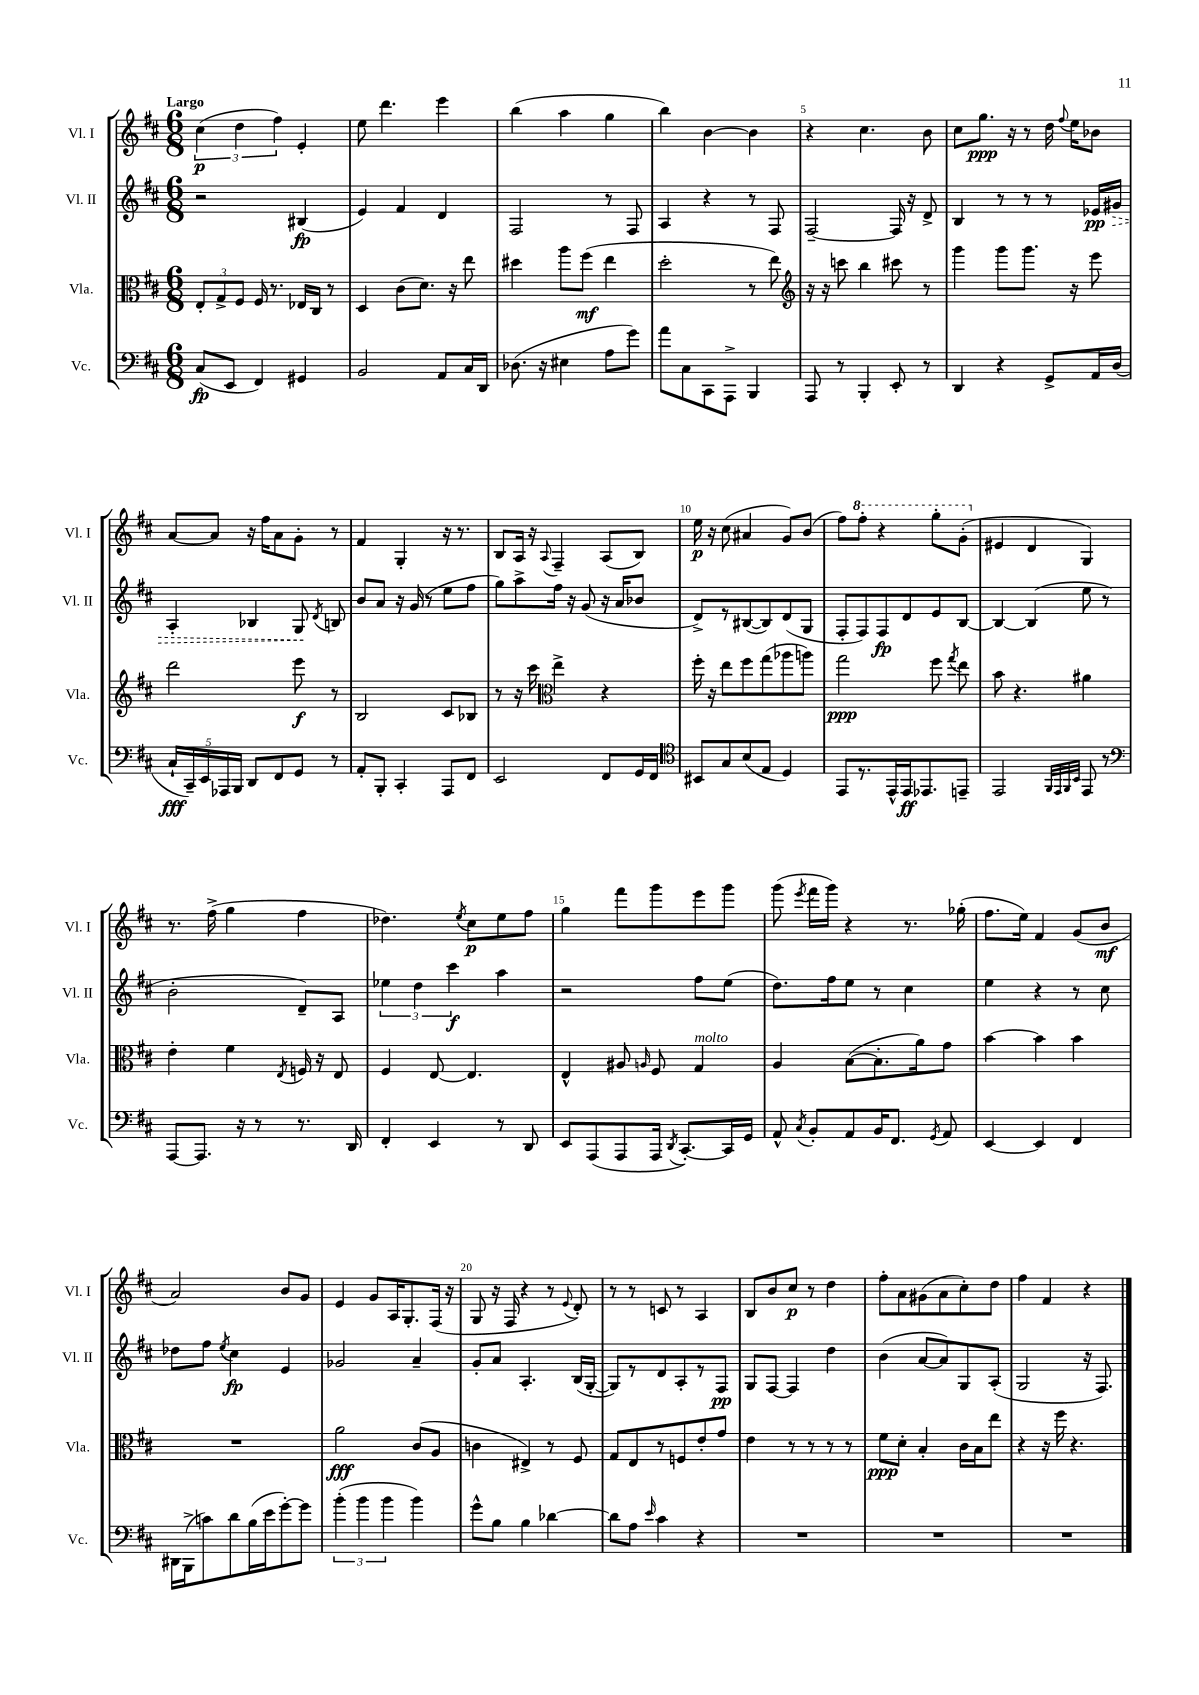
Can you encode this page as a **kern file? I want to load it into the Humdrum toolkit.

**kern	**kern	**kern	**kern
*staff4	*staff3	*staff2	*staff1
*clefF4	*clefC3	*clefG2	*clefG2
*k[f#c#]	*k[f#c#]	*k[f#c#]	*k[f#c#]
*M6/8	*M6/8	*M6/8	*M6/8
(8C#	12E'	2r	(6cc#
.	12G^	.	.
8EE	.	.	.
.	12F#	.	6dd
4FF#)	16F#	.	.
.	8.r	.	.
.	.	.	6ff#)
4GG#	16E-	(4B#	4e'
.	16C#	.	.
.	8r	.	.
=	=	=	=
2BB	4D	4e)	8ee
.	.	.	4.ddd
.	(8c#	4f#	.
.	8.d)	.	.
8AA	.	4d	4eee
.	16r	.	.
16C#	8ee	.	.
16DD	.	.	.
=	=	=	=
(8.D-	4dd#	2F#	(4bb
16r	.	.	.
4E#	8aa	.	4aa
.	(8ff#	.	.
8A	4ee	8r	4gg
8g)	.	8F#	.
=	=	=	=
8a	2dd'	4A	4bb)
8C#	.	.	.
8CC#	.	4r	[4b
8AAA^	.	.	.
4BBB	8r	8r	4b]
.	8ee)	8F#	.
=	=	=	=
*	*clefG2	*	*
8AAA	16r	[2F#~	4r
.	16r	.	.
8r	8ccc	.	.
4BBB'	4bb	.	4.cc#
8EE'	8ccc#	16F#]	.
.	.	16r	.
8r	8r	8d^	8b
=	=	=	=
4DD	4ggg	4B	8cc#
.	.	.	8.gg
4r	8ggg	8r	.
.	.	.	16r
.	8.ggg	8r	8r
8GG^	.	8r	16dd
.	.	.	8qqff#
.	16r	.	16ee
16AA	8eee	16e-	8b-
(16D	.	16g#	.
=	=	=	=
20C#`	2ddd	4A'	[8a
20CC#~)	.	.	.
20EE	.	.	.
.	.	.	8a]
20AAA-	.	.	.
20BBB	.	.	.
8DD	.	4B-	16r
.	.	.	16ff#
8FF#	.	.	8a
8GG	8eee	8G	8g'
.	.	8qd	.
8r	8r	8B	8r
=	=	=	=
8AA'	2B	8b	4f#
8BBB'	.	8a	.
4CC#'	.	16r	4G'
.	.	(16g	.
.	.	8r	.
8AAA	8c#	8ee	16r
.	.	.	8.r
8FF#	8B-	8ff#	.
=	=	=	=
2EE	8r	8gg)	8B
.	16r	8aa^	16A
.	16ccc#	.	16r
*	*clefC3	*	*
.	.	.	8qqA
.	4ee^	16ff#	4F#~
.	.	16r	.
.	.	(8g	.
8FF#	4r	16r	(8A
.	.	16a	.
16GG	.	8b-	8B)
16FF#	.	.	.
=	=	=	=
*clefC4	*	*	*
8BB#	16ff#'	8d^)	16ee
.	16r	.	16r
8G	8ee	8r	(8cc#
(8B	8ff#	([8B#	4a#
8E	(8gg	8B#])	.
4D)	8aa-	(8d	8g)
.	8aa)	8G	(8b
=	=	=	=
8EE	2gg	8F#'	8ff#)
8.r	.	8F#)	8fff#'
.	.	8F#	4r
16EE^^	.	.	.
16EE	.	8d	.
8.EE-	.	.	.
.	8ff#	8e	8ggg'
.	8qgg	.	.
8EE~	8ee	[8B	(8gg'
=	=	=	=
2EE	8b	4B_	4e#
.	4.r	.	.
.	.	(4B]	4d
32qqFF#	.	.	.
32qqEE	.	.	.
32qqFF#	.	.	.
32qqBB	.	.	.
8EE	4a#	8ee	4G)
8r	.	8r	.
=	=	=	=
*clefF4	*	*	*
[8AAA	4e'	2b'	8.r
8.AAA]	.	.	.
.	.	.	(16ff#^
.	4f#	.	4gg
16r	.	.	.
8r	.	.	.
.	8qE	.	.
8.r	16F	8d~)	4ff#
.	16r	.	.
.	8E	8A	.
16DD	.	.	.
=	=	=	=
4FF#'	4F#	6ee-	4.dd-)
.	.	6dd	.
4EE	[8E	.	.
.	.	6ccc#	.
.	.	.	8qee
.	4.E]	.	8cc#
8r	.	4aa	8ee
8DD	.	.	8ff#
=	=	=	=
8EE	4E^^	2r	4gg
(8AAA	.	.	.
8AAA	8A#	.	8fff#
.	16qqA	.	.
16AAA	8F#	.	8ggg
8qDD	.	.	.
[8.CC#')	.	.	.
.	4G	8ff#	8eee
16CC#]	.	(8ee	8ggg
16GG	.	.	.
=	=	=	=
8AA^^	4A	8.dd)	(8ggg
8qC#	.	.	8qeee
8BB'	.	.	16fff#
.	.	16ff#	16ggg)
8AA	([8B	8ee	4r
16BB	8.B']	8r	.
8.FF#	.	.	.
.	.	4cc#	8.r
.	16a)	.	.
8qGG	.	.	.
8AA	8g	.	.
.	.	.	(16gg-'
=	=	=	=
[4EE	[4b	4ee	8.ff#
.	.	.	16ee)
4EE]	4b]	4r	4f#
4FF#	4b	8r	(8g
.	.	8cc#	8b
=	=	=	=
16DD#	2.r	8dd-	2a)
(16BBB^	.	.	.
8c)	.	8ff#	.
.	.	8qee	.
8d	.	4cc#	.
(16B	.	.	.
16e	.	.	.
[8g')	.	4e	8b
8g]	.	.	8g
=	=	=	=
(6b'	2a	2g-	4e
6b	.	.	.
.	.	.	8g
6b	.	.	.
.	.	.	16A
.	.	.	8.G'
4b)	(8c#	4a~	.
.	8A	.	(16F#
.	.	.	16r
=	=	=	=
8g^^	4c	8g'	8G
8B	.	8a	16r
.	.	.	16F#
4B	4E#^)	4.A'	4r
[4d-	8r	.	8r
.	.	.	8qqe
.	8F#	(16B	8d')
.	.	[16G'	.
=	=	=	=
8d-]	8G	8G])	8r
8A	8E	8r	8r
16qqe	.	.	.
4c#	8r	8d	8c
.	8F	8A'	8r
4r	8e'	8r	4A
.	8g	8F#	.
=	=	=	=
2.r	4e	8G	8B
.	.	[8F#	8b
.	8r	4F#]	8cc#
.	8r	.	8r
.	8r	4dd	4dd
.	8r	.	.
=	=	=	=
2.r	8f#	(4b	8ff#'
.	8d'	.	8a
.	4B'	[8a	(8g#
.	.	8a])	8a
.	16c#	8G	8cc#')
.	16B	.	.
.	8ee	(8A'	8dd
=	=	=	=
2.r	4r	2G	4ff#
.	16r	.	4f#
.	16ff#	.	.
.	4.r	.	.
.	.	16r	4r
.	.	8.F#)	.
==	==	==	==
*-	*-	*-	*-
